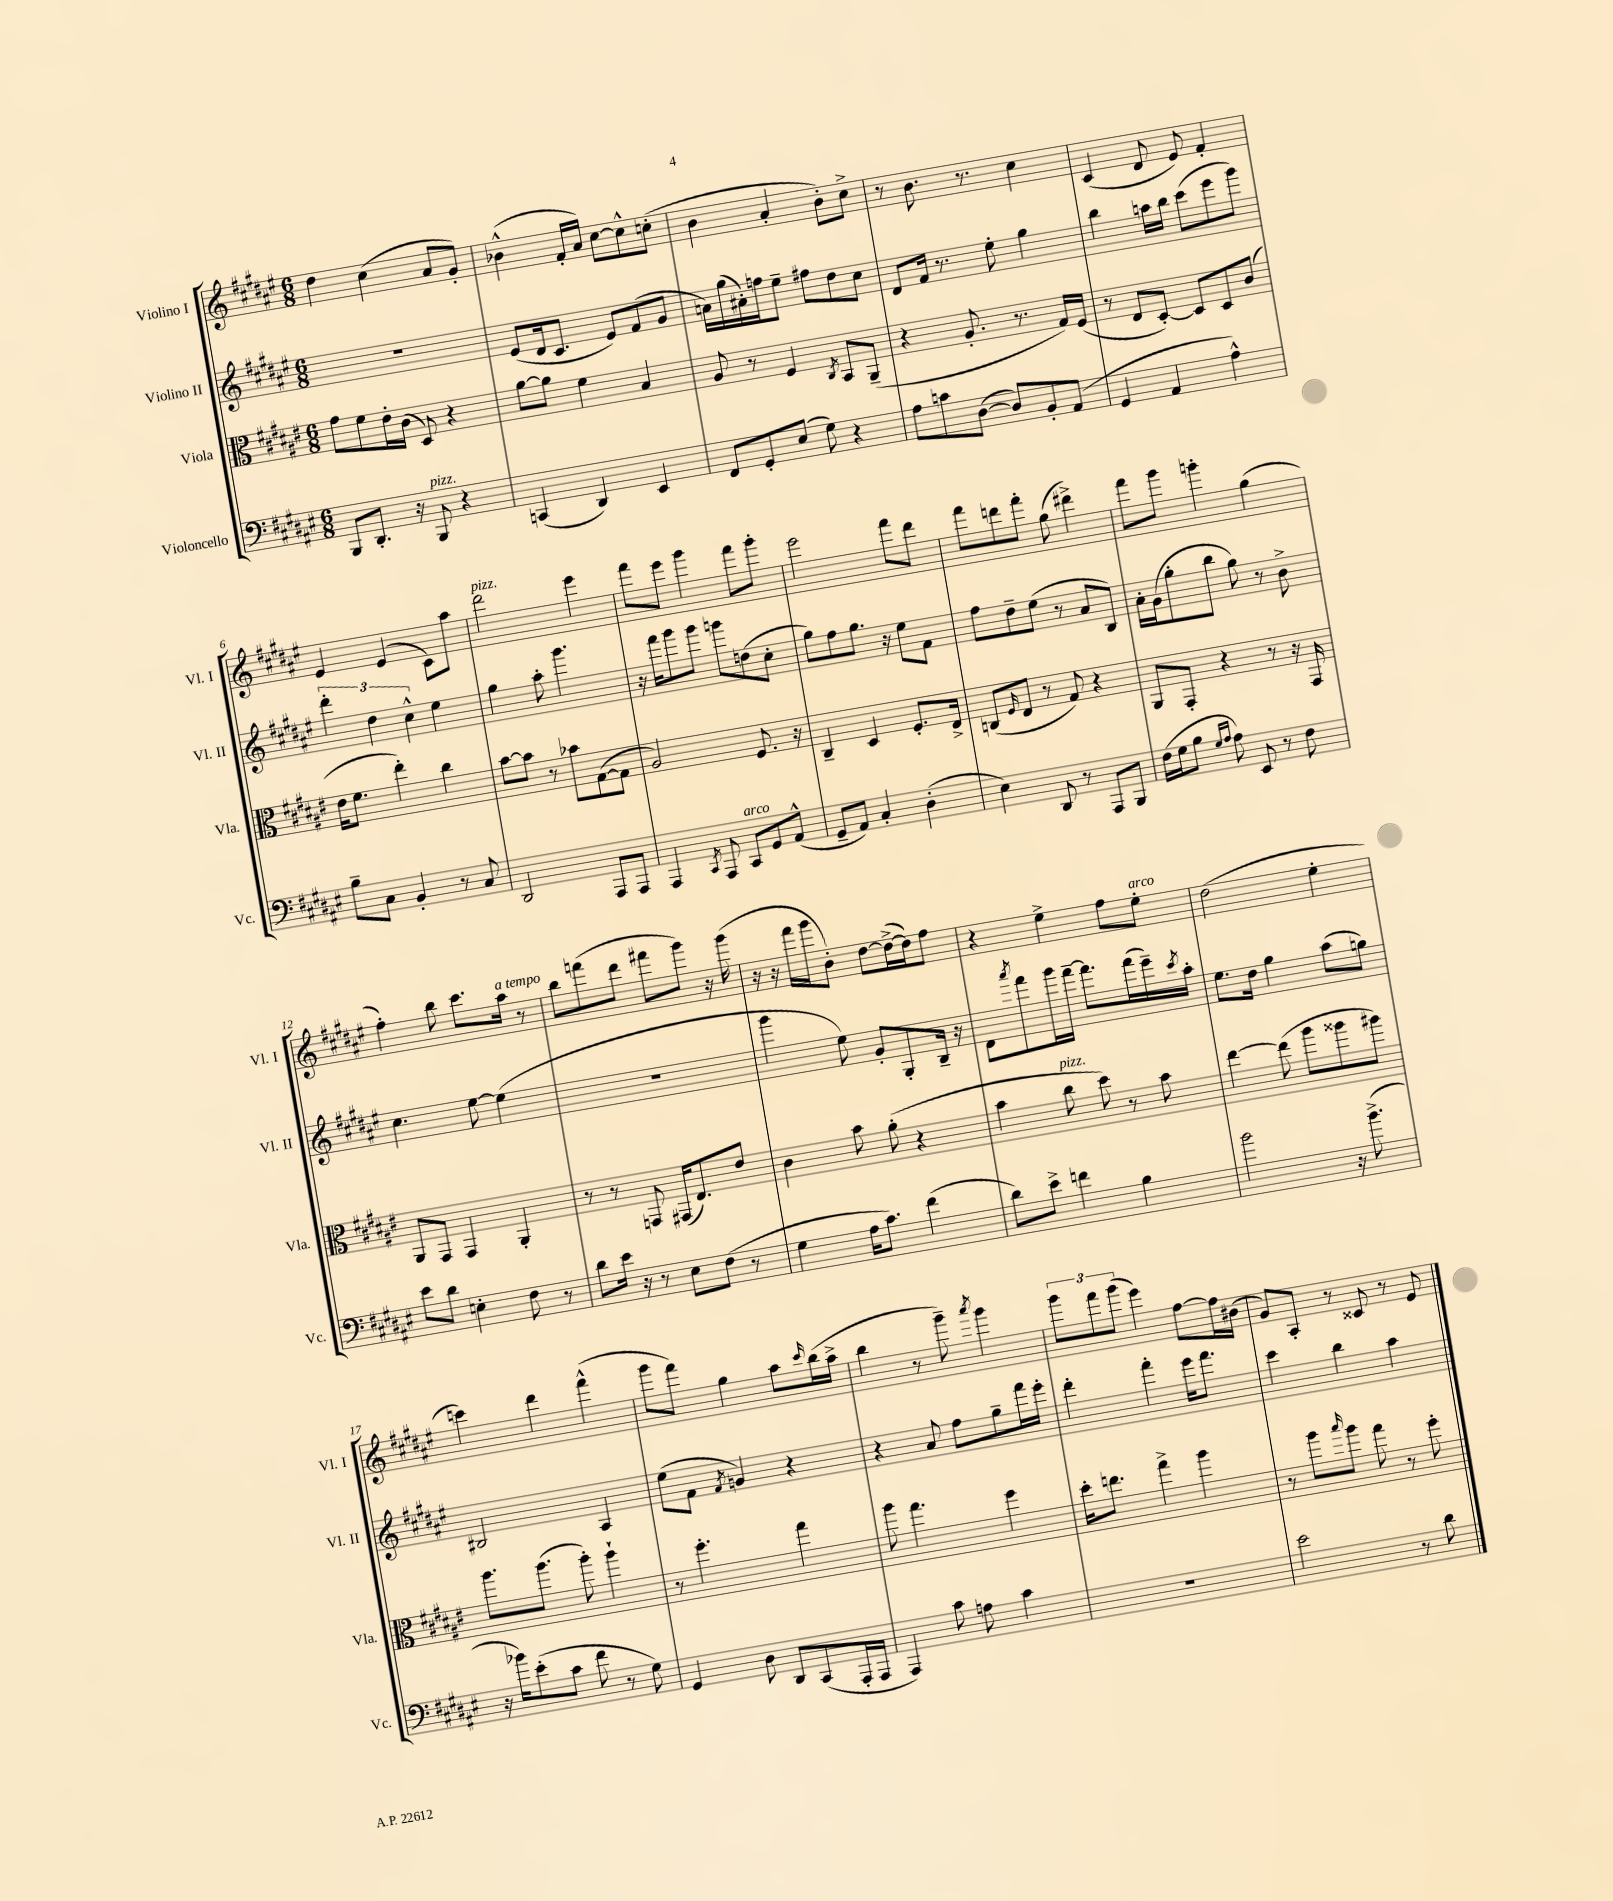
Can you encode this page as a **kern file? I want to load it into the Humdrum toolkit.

**kern	**kern	**kern	**kern
*staff4	*staff3	*staff2	*staff1
*clefF4	*clefC3	*clefG2	*clefG2
*k[f#c#g#d#a#e#]	*k[f#c#g#d#a#e#]	*k[f#c#g#d#a#e#]	*k[f#c#g#d#a#e#]
*M6/8	*M6/8	*M6/8	*M6/8
8BBB	8g#	2.r	4dd#
8.DD#'	8f#	.	.
.	16e#'	.	(4cc#
16r	(16c#	.	.
8BBB	8D#)	.	.
4r	4r	.	8a#
.	.	.	8g#')
=	=	=	=
(4CC	[8a#	(8e#	(4b-^^
.	8a#]	16d#	.
.	.	8.c#	.
4DD#)	4f#	.	16f#'
.	.	.	16a#)
.	.	8e#)	[8cc#
4EE#	4B	(8f#	8cc#^^]
.	.	8g#	(8cc'
=	=	=	=
8FF#	8A#	16a)	4b
.	.	(16gg#	.
8GG#'	8r	16a#')	.
.	.	16ff	.
(8E#	4F#	8ee#~	4a#'
8G#)	.	8ff#	.
.	8qC#	.	.
4r	8BB	8dd#	8b')
.	(8AA#~	8cc#	8cc#^
=	=	=	=
8A#	4r	8d#	8r
8c	.	16f#	8.b
.	.	8.r	.
([8D#	8.A#'	.	.
.	.	.	8.r
8D#])	.	8ee#'	.
.	8.r	.	.
8BB'	.	4gg#	4cc#
(8AA#	16G#)	.	.
.	(16F#	.	.
=	=	=	=
4GG#	8r	4bb	(4c#
.	8E#	.	.
4AA#	[8D#')	16aa	8d#
.	.	16bb	.
.	8D#]	(8ccc#	8e#)
4A#^^)	8D#	8eee#	4f#'
.	(8c#	8ggg#)	.
=	=	=	=
8B~	16e#	6ddd#'	4e#
.	8.f#	.	.
8C#	.	.	.
.	.	6dd#	.
4BB'	4ee#')	.	(4e#
.	.	6cc#^^	.
8r	4cc#	4ee#	8c#)
8C#	.	.	8aa#
=	=	=	=
2DD#	[8b	4gg#	2ddd#
.	8b]	.	.
.	8r	8aa#'	.
.	8b-	4.ggg#	.
8AAA#	([8G#	.	4eee#
8AAA#	8G#]	.	.
=	=	=	=
4AAA#	2A#)	16r	8fff#
.	.	16fff#	.
.	.	8ggg#	8eee#
8qCC#	.	.	.
8AAA#	.	8ggg#	4ggg#
8CC#	.	8ggg	.
8GG#	8.F#	(8dd	8fff#
(8AA#^^	.	8cc#'	8ggg#'
.	16r	.	.
=	=	=	=
8GG#~	4C#~	8gg#)	2eee#
8AA#)	.	8ff#	.
4C#'	4D#	8.gg#	.
.	.	16r	.
(4D#'	8.F#'	8ee#	8fff#
.	.	8f#	8ddd#
.	16E#^	.	.
=	=	=	=
4E#)	(8C	8ff#	8fff#
.	16qqF#	.	.
.	8E#	8dd#~	8ddd
8DD#	8r	(8ee#	8fff#'
8r	8G#)	8r	(8gg#
8AAA#	4r	8a#	4ddd#^)
8BBB	.	8B)	.
=	=	=	=
(16F#	8AA#	16a#'	8fff#
16G#	.	(16g#	.
8B	8GG#'	8gg#'	8ggg#
16qqG#	.	.	.
16qqA#	.	.	.
8A#)	4r	8bb	4ggg'
8EE#	.	8gg#)	.
8r	8r	8r	(4gg#
8F#	16r	8b^	.
.	16GG#	.	.
=	=	=	=
8e#	8AA#	4.cc#	4ff#')
8d#	8GG#	.	.
4E'	4GG#	.	8bb
.	.	[8ee#	8.ccc#
8F#	4AA#'	(4ee#]	.
.	.	.	16aa#
8r	.	.	8r
=	=	=	=
8d#	8r	2.r	8bb
16e#	8r	.	(8fff
16r	.	.	.
8r	8GG	.	8ddd#
8E#	(16GG#	.	8fff#
.	8.E#)	.	.
(8F#	.	.	8ggg#)
8r	8e#	.	16r
.	.	.	(16ggg#
=	=	=	=
4G#	4c#	4ggg#	16r
.	.	.	16r
.	.	.	16fff#
.	.	.	16ggg#
16A#	8b	8ee#)	8b')
8.c#)	.	.	.
.	(8a#'	8g#'	[8dd#
(4f#	4r	8G#'	(16dd#^_
.	.	.	16dd#])
.	.	16B~	8ff#
.	.	16r	.
=	=	=	=
8d#)	4b	8d#	4r
.	.	8qaaa#	.
8e#^	.	8fff#	.
4f	8cc#	16ggg#	4ee#^
.	.	[16fff#~	.
.	8dd#)	8.fff#]	.
4B	8r	.	8ff#
.	.	(16fff#	.
.	8b	16eee#~)	8ee#'
.	.	8qccc#	.
.	.	16aa#'	.
=	=	=	=
2b	[4ee#	8.ee#	(2dd#
.	.	16dd#	.
.	(8ee#]	4gg#	.
.	8aa#	.	.
16r	8aa##	(8aa#	4ee#'
(8.b^	.	.	.
.	8aa#)	8gg)	.
=	=	=	=
16r	8.aa#	2B#	4ccc)
16b-)	.	.	.
(8e#'	.	.	.
.	(8.aa#	.	.
8c#	.	.	4ddd#
8f#	8aa#')	.	.
8r	4aa#`	4A#	(4fff#^^
8G#)	.	.	.
=	=	=	=
4GG#	8r	(8ee#	8ggg#
.	4.ff#'	8f#	8fff#)
.	.	8qf#	.
8D#	.	4g)	4gg#
8DD#	.	.	.
(8CC#	4gg#	4r	8aa#
.	.	.	16qqccc#
16AAA#'	.	.	(16bb
16AAA#	.	.	16aa#^
=	=	=	=
4AAA#)	8aa#	4r	4bb
.	4.gg#	.	.
8c#	.	8a#	8r
8A	.	8ff#	8ggg#~)
.	.	.	8qaaa#
4c#	4ff#	8gg#~	4ggg#
.	.	16fff#	.
.	.	16eee#'	.
=	=	=	=
2.r	16dd#'	4ddd#'	12ggg#
.	8.ee	.	.
.	.	.	12fff#
.	.	.	(12ggg#
.	4gg#^	4fff#'	4eee#)
.	4aa#	16eee#	[8ff#
.	.	8.fff#	.
.	.	.	16ff#]
.	.	.	(16b#
=	=	=	=
2e#	8r	4ccc#	8g#)
.	8aa#	.	8A#'
.	16qqbb	.	.
.	8aa#	4bb	8r
.	8gg#	.	8c##
8r	8r	4aa#	8r
8d#	8ff#'	.	8e#
==	==	==	==
*-	*-	*-	*-
